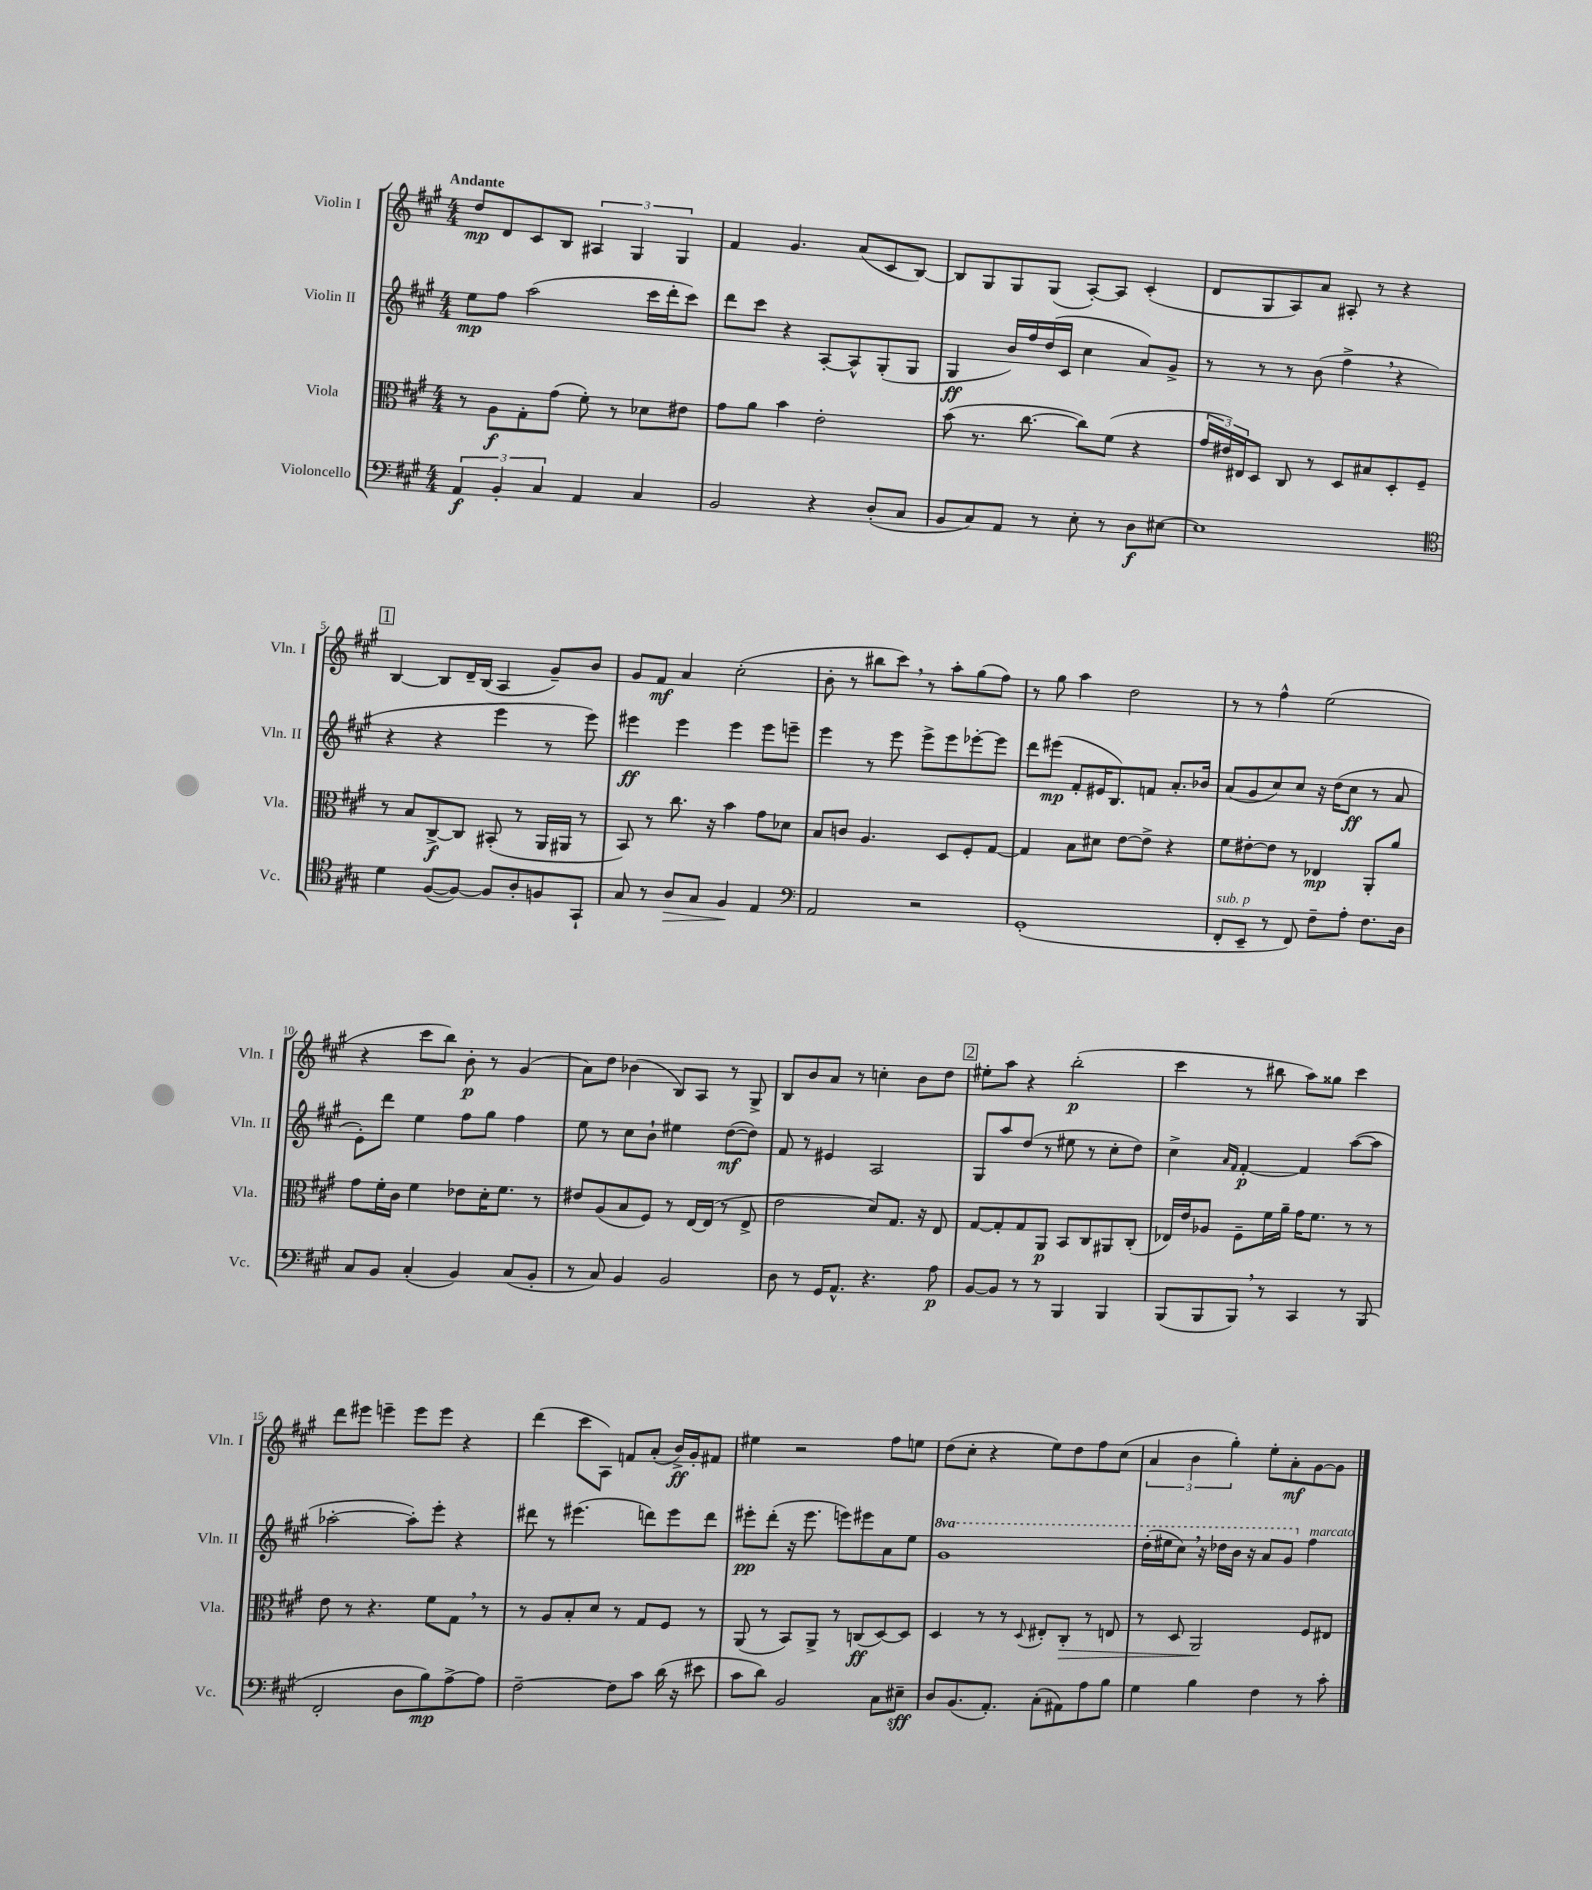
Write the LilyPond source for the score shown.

<<
\new StaffGroup <<
\new Staff = "s0" \with { instrumentName = "Violin I" shortInstrumentName = "Vln. I" } {
    \clef treble \key a \major \numericTimeSignature \time 4/4 \tempo "Andante"
    d''8\mp d'8 cis'8 b8 \tuplet 3/2 { ais4 gis4 gis4 } |
    fis'4 gis'4. a'8( cis'8 b8~) |
    b8 gis8 gis8 gis8( a8~-.) a8 cis'4-.( |
    d'8 gis8 a8) a'8 ais8-. r8 r4 |
    \mark \markup { \box "1" } b4~ b8 d'16-- b16( a4 gis'8--) b'8 |
    gis'8 fis'8\mf a'4 cis''2-.( |
    b'8-. r8 bis''8 cis'''8) \breathe r8 a''8-. gis''8( fis''8) |
    r8 gis''8 a''4 d''2 |
    r8 r8 fis''4-^ e''2( |
    r4 cis'''8 b''8) b'8-.\p r8 gis'4( |
    a'8) d''8 bes'4( b8) a8 r8 gis8-> |
    b8 b'8 a'8 r8 c''4-. b'8 d''8 |
    \mark \markup { \box "2" } eis''8-. a''8 r4 b''2-.\p( |
    cis'''4 r8 bis''8 a''8) gisis''8 cis'''4 |
    d'''8 eis'''8 e'''4-- e'''8 e'''8 r4 |
    d'''4( cis'''8 a8) f'8 a'8-.( b'16->\ff) gis'16-. fis'8 |
    eis''4 r2 fis''8 e''8 |
    d''8( cis''8-. r4 e''8) d''8 fis''8 cis''8( |
    \tuplet 3/2 { a'4 b'4 gis''4-.) } e''8-. a'8-.\mf gis'8~ gis'8 \bar "|." |
}
\new Staff = "s1" \with { instrumentName = "Violin II" shortInstrumentName = "Vln. II" } {
    \clef treble \key a \major \numericTimeSignature \time 4/4 \set Staff.ottavationMarkups = #ottavation-simple-ordinals
    e''8\mp fis''8 a''2( cis'''16 d'''16-. cis'''8) |
    d'''8 cis'''8 r4 a8~-. a8-^ gis8-.( gis8 |
    gis4\ff b'16) fis''16 d''16( cis'16 cis''4 a'8) gis'8-> |
    r8 r8 r8 b'8( fis''4-> \breathe r4 |
    \mark \markup { \box "1" } r4 r4 e'''4 r8 e'''8) |
    eis'''4\ff eis'''4 eis'''4 eis'''8 e'''8-- |
    e'''4 r8 e'''8 e'''8-> e'''8 ees'''8~-. ees'''8 |
    d'''8 eis'''8\mp( fis'8-. eis'16 b8.) f'8 a'8.-. bes'16 |
    a'8( gis'8 cis''8) cis''8 r16 d''16( cis''8\ff r8 a'8 |
    e'8-.) d'''8 e''4 fis''8 gis''8 fis''4 |
    e''8 r8 cis''8 b'8-! eis''4 d''8~\mf( d''8) |
    fis'8 r8 eis'4 a2 |
    \mark \markup { \box "2" } gis8 a''8 d''8( r8 eis''8 r8 cis''8-. d''8) |
    cis''4-> \grace { a'16 fis'16 } fis'4~-.\p fis'4 a''8~( a''8 |
    aes''2~-. aes''8-.) e'''8-. r4 |
    dis'''8 r8 eis'''4.( d'''8) eis'''8 d'''8 |
    eis'''8-.\pp d'''8-.( r16 eis'''8. e'''8) eis'''8 a'8 e''8 |
    \ottava #1 gis''1 |
    d'''16-.( eis'''16 cis'''8) \breathe r16 des'''16 b''16 r16 a''8 gis''8 \ottava #0 fis''4^\markup { \italic "marcato" } \bar "|." |
}
\new Staff = "s2" \with { instrumentName = "Viola" shortInstrumentName = "Vla." } {
    \clef alto \key a \major \numericTimeSignature \time 4/4
    r8 a8\f gis8-. gis'8( fis'8-.) r8 des'8 eis'8 |
    gis'8 a'8 b'4 e'2-. |
    b'8( r8. cis''8.~ cis''8) fis'8( r4 |
    \tuplet 3/2 { gis'16 eis'16) eis16 } d8 cis8 r8 d8 bis8 d8-. fis8-- |
    \mark \markup { \box "1" } r8 b8 cis8~->\f cis8 bis,8-.( r8 a,16 ais,16 r8 |
    b,8) r8 cis''8. r16 b'4 gis'8 des'8 |
    b8 c'8 a4. d8 fis8-. gis8~ |
    gis4 b8 dis'8 e'8~ e'8-> r4 |
    fis'8 eis'8~-. eis'8 r8 ees4\mp a,8-. a'8 |
    gis'8 fis'16-. cis'16 fis'4 ees'8 d'16-. fis'8. r8 |
    eis'8 a8( b8 fis8) r8 e16~ e16( r8 e8-> |
    e'2 d'8) gis8. r16 e8 |
    \mark \markup { \box "2" } gis8~ gis8-. gis8 a,8\p b,8 cis8 ais,8 cis8-.( |
    ees16) e'16 aes8 fis8-- fis'16 a'16-- gis'16 fis'8. r8 r8 |
    e'8 r8 r4. fis'8 gis8 \breathe r8 |
    r8 a8 b8-. d'8 r8 gis8 fis8 r8 |
    a,8( r8 b,8) a,8-> r8 c8\ff( d8~) d8 |
    d4 r8 r8 \appoggiatura { d8 } eis8-. cis8-.\> r8 e8 |
    r8 d8 a,2\! fis8 eis8 \bar "|." |
}
\new Staff = "s3" \with { instrumentName = "Violoncello" shortInstrumentName = "Vc." } {
    \clef bass \key a \major \numericTimeSignature \time 4/4
    \tuplet 3/2 { a,4\f b,4-. cis4 } a,4 cis4 |
    b,2 r4 d8-.( cis8 |
    b,8 cis8) a,8 r8 e8-. r8 d8\f eis8~ |
    eis1 |
    \mark \markup { \box "1" } \clef tenor d'4 fis8~( fis8~) fis8 a8-. f8 gis,8-! |
    gis8 r8 a8\> gis8 fis4\! e4 |
    \clef bass a,2 r2 |
    gis,1-.( |
    fis,8-.^\markup { \italic "sub. p" } e,8-- r8 fis,8) fis8-- a8-. fis8. d16 |
    cis8 b,8 cis4-.( b,4) cis8( b,8-. |
    r8 cis8) b,4 b,2 |
    d8 r8 gis,16 a,8.-^ r4. a8\p |
    \mark \markup { \box "2" } b,8~ b,8 r8 r8 b,,4 b,,4 |
    b,,8( b,,8 b,,8) \breathe r8 cis,4 r8 b,,8( |
    fis,2-. d8 b8\mp) a8~-> a8 |
    fis2~-- fis8 cis'8 d'16( r16 eis'8 |
    cis'8 d'8) b,2 cis8 eis8--\sff |
    d8 b,8.( a,8.-.) cis8-.( ais,8) a8 b8 |
    gis4 b4 fis4 r8 cis'8-. \bar "|." |
}
>>
>>
